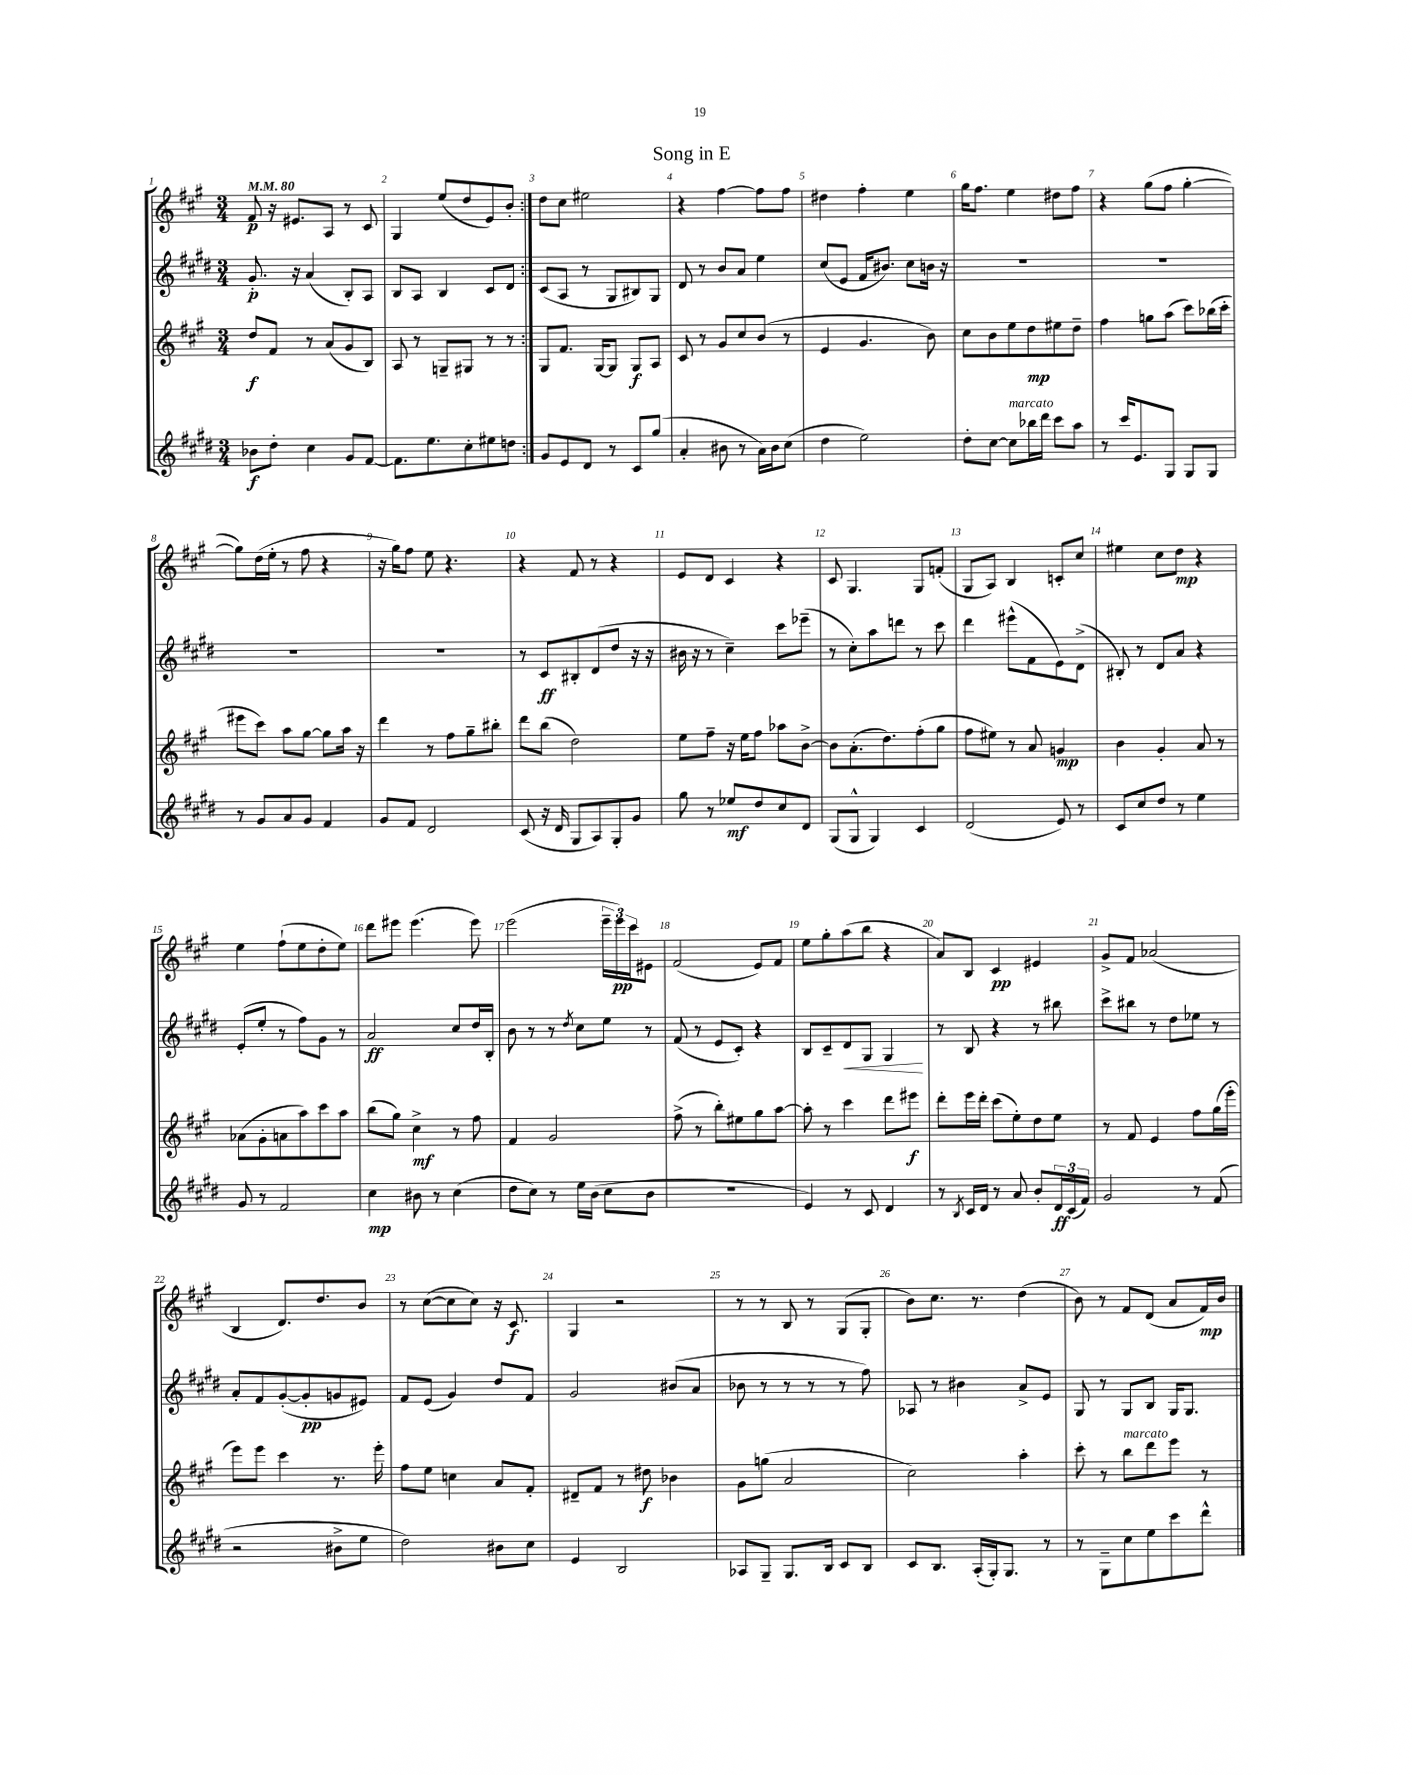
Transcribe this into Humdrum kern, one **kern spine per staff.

**kern	**kern	**kern	**kern
*staff4	*staff3	*staff2	*staff1
*clefG2	*clefG2	*clefG2	*clefG2
*k[f#c#g#d#]	*k[f#c#g#]	*k[f#c#g#d#]	*k[f#c#g#]
*M3/4	*M3/4	*M3/4	*M3/4
*MM80	*MM80	*MM80	*MM80
8b-\L	8dd/L	8.g#'/	8f#/
8dd#'\J	8f#/J	.	16r
.	.	16r	8.e#/L
4cc#\	8r	(4a/	.
.	(8a/L	.	8A/J
8g#/L	8g#/	8B'/L)	8r
[8f#/J	8B/J)	8A/J	8c#/
=	=	=	=
8.f#\]L	8A/	8B/L	4G#/
.	8r	8A/J	.
8.ee\	.	.	.
.	8G~/L	4B/	(8ee/L
8cc#'\	8G#/J	.	8dd/
8ee#\	8r	8c#/L	8e/)
8dd\J	8r	8d#/J	8b'/J
=:|!	=:|!	=:|!	=:|!
8g#/L	8G#/L	(8c#/L	8dd\L
8e/	8.f#/J	8A/J	8cc#\J
8d#/J	.	8r	2ee#\
.	[16G#/LK	.	.
8r	8G#/]J	8G#/L	.
8c#/L	8G#/L	8B#/)	.
(8gg#/J	8A/J	8G#/J	.
=	=	=	=
4a'/	8c#/	8d#/	4r
.	8r	8r	.
8b#\	8g#/L	8b/L	[4ff#\
8r	8cc#/	8a/J	.
16a\LL)	(8b/J	4ee\	8ff#\]L
16b#\J	.	.	.
(8cc#\J	8r	.	8ff#\J
=	=	=	=
4dd#\	4e/	(8cc#/L	4dd#\
.	.	8e/J	.
2ee\)	4.g#/	16f#/LK	4ff#'\
.	.	8.b#/J)	.
.	.	8cc#\L	4ee\
.	8b\)	16b\Jk	.
.	.	16r	.
=	=	=	=
8dd#'\L	8cc#\L	2.r	16gg#\LK
.	.	.	8.ff#\J
[8cc#\J	8b\	.	.
8cc#\]L	8ee\	.	4ee\
16bb-\L	8dd\	.	.
16ddd#\JJ	.	.	.
8ccc#\L	8ee#\	.	8dd#\L
8aa\J	8dd~\J	.	8ff#\J
=	=	=	=
8r	4ff#\	2.r	4r
16ccc#/LK	.	.	.
8.e/	.	.	.
.	8gg\L	.	(8gg#\L
8G#/J	(8aa\J	.	8ff#\J
8G#/L	8ccc#\L)	.	[4gg#'\
8G#/J	(16bb-\L	.	.
.	16ccc#'\JJ	.	.
=	=	=	=
8r	8eee#\L	2.r	8gg#\]L)
8g#/L	8ccc#\J)	.	(16dd\L
.	.	.	16ee'\JJ
8a/	8aa\L	.	8r
8g#/J	[8gg#\J	.	8ff#\
4f#/	8gg#\]L	.	4r
.	16aa\Jk	.	.
.	16r	.	.
=	=	=	=
8g#/L	4ddd\	2.r	16r
.	.	.	16gg#\LK)
8f#/J	.	.	8ff#\J
2d#/	8r	.	8ee\
.	8ff#\L	.	4.r
.	8gg#~\	.	.
.	8bb#'\J	.	.
=	=	=	=
(8c#/	8ddd\L	8r	4r
16r	(8bb\J	8c#/L	.
16d#/	.	.	.
8G#/L	2dd\)	8B#'/	8f#/
8A/)	.	(8d#/	8r
8G#'/	.	8dd#/J	4r
8g#/J	.	16r	.
.	.	16r	.
=	=	=	=
8gg#\	8ee\L	16b#\	8e/L
.	.	16r	.
8r	8ff#~\J	8r	8d/J
8ee-/L	16r	4cc#~\)	4c#/
.	16ee\LK	.	.
8dd#/	8ff#\J	.	.
8cc#/	8aa-\L	8ccc#\L	4r
8d#/J	[8b^\J	(8eee-~\J	.
=	=	=	=
(8G#/L	8b\]L	8r	8c#/
8G#^^/J	(8.a'\	8cc#'\L)	4.G#/
4G#/)	.	8aa\	.
.	8.dd\)	.	.
.	.	8ddd\J	.
4c#/	(8ff#'\	8r	8G#/L
.	8gg#\J	8ccc#\	(8f'/J
=	=	=	=
(2d#/	8ff#\L	4ddd#\	8G#/L
.	8ee#\J)	.	8A/J)
.	8r	(8eee#^^\L	4B/
.	8a/	8f#\	.
8e/)	4g/	8e\)	8c'/L
8r	.	(8d#^\J	8cc#/J
=	=	=	=
8c#/L	4b\	8B#'/)	4ee#\
8cc#/	.	8r	.
8dd#/J	4g#'/	8d#/L	8cc#\L
8r	.	8a/J	8dd\J
4ee\	8a/	4r	4r
.	8r	.	.
=	=	=	=
8g#/	(8a-\L	(8e'/L	4ee\
8r	8g#'\	8ee'/J	.
2f#/	8a\	8r	(8ff#`\L
.	8aa\)	8ff#\L)	8ee\
.	8ccc#\	8g#\J	8dd'\
.	8aa\J	8r	8ee\J)
=	=	=	=
4cc#\	(8bb\L	2a/	8ddd\L
.	8gg#\J)	.	8eee#\J
8b#\	4cc#^\	.	(4.eee#\
8r	.	.	.
(4cc#\	8r	8cc#/L	.
.	8ff#\	16dd#/L	8eee#\)
.	.	16B'/JJ	.
=	=	=	=
8dd#\L	4f#/	8b\	(2eee\
8cc#\J)	.	8r	.
8r	2g#/	8r	.
.	.	8qdd#/	.
16ee\LL	.	8cc#\L	.
(16b\JJ	.	.	.
8cc#\L	.	8ee\J	24eee~\LL
.	.	.	24eee\)
.	.	.	24ccc#\J
8b\J	.	8r	8e#\J
=	=	=	=
2.r	(8ff#^\	(8f#/	(2f#/
.	8r	8r	.
.	8bb'\L)	8e/L	.
.	8ee#\	8c#'/J)	.
.	8gg#\	4r	8e/L)
.	[8aa\J	.	8f#/J
=	=	=	=
4e/)	8aa'\]	8B/L	8ee\L
.	8r	8c#~/	8gg#'\
8r	4ccc#\	8d#/	(8aa\
8c#/	.	8G#/J	8bb\J
4d#/	8ddd\L	4G#/	4r
.	8eee#\J	.	.
=	=	=	=
8r	8ddd'\L	8r	8a/L)
8qB/	.	.	.
16c#/LL	16eee\L	8B/	8B/J
16d#/JJ	16ddd'\JJ	.	.
8r	(8ccc#\L	4r	4c#/
8a/	8ee'\)	.	.
8b'/L	8dd\	8r	4e#/
24d#/L	8ee\J	8bb#\	.
(24c#/	.	.	.
24f#/JJ)	.	.	.
=	=	=	=
2g#/	8r	8ccc#^\L	8g#^/L
.	8f#/	8bb#\J	8f#/J
.	4e/	8r	(2a-/
.	.	8dd#\L	.
8r	8ff#\L	8ee-\J	.
(8f#/	(16gg#\L	8r	.
.	16eee'\JJ	.	.
=	=	=	=
2r	8eee\L)	8a'/L	4B/
.	8eee\J	8f#/	.
.	4ccc#\	([8g#'/	8.d/L)
.	.	8g#'/]	.
.	.	.	8.dd/
8b#^\L	8.r	8g/	.
8ee\J	.	8e#/J)	8b/J
.	16eee'\	.	.
=	=	=	=
2dd#\)	8ff#\L	8f#/L	8r
.	8ee\J	(8e/J	([8cc#\L
.	4cc\	4g#/)	8cc#\]
.	.	.	8cc#\J)
8b#\L	8a/L	8dd#/L	16r
.	.	.	8.c#/
8cc#\J	8f#'/J	8f#/J	.
=	=	=	=
4e/	8d#~/L	2g#/	4G#/
.	8f#/J	.	.
2B/	8r	.	2r
.	8dd#\	.	.
.	4b-\	(8b#/L	.
.	.	8a/J	.
=	=	=	=
8A-/L	8g#\L	8b-\	8r
8G#~/J	(8gg\J	8r	8r
8.G#/L	2a/	8r	8B/
.	.	8r	8r
16B/Jk	.	.	.
8c#/L	.	8r	(8G#/L
8B/J	.	8ff#\)	8G#'/J
=	=	=	=
8c#/L	2cc#\)	8A-/	8b\L)
8.B/J	.	8r	8.cc#\J
.	.	4b#\	.
(16A'/LL	.	.	8.r
16G#'/J)	.	.	.
8.G#/J	.	.	.
.	4aa'\	8a^/L	(4dd\
8r	.	8e/J	.
=	=	=	=
8r	8ccc#'\	8G#/	8b\)
8G#~\L	8r	8r	8r
8cc#\	8bb\L	8G#/L	8f#/L
8ee\	8ddd\	8B/J	(8d/J
8ccc#\	8eee\J	16G#/LK	8a/L
.	.	8.G#/J	.
8ddd#^^\J	8r	.	16f#/L)
.	.	.	16b/JJ
==	==	==	==
*-	*-	*-	*-
